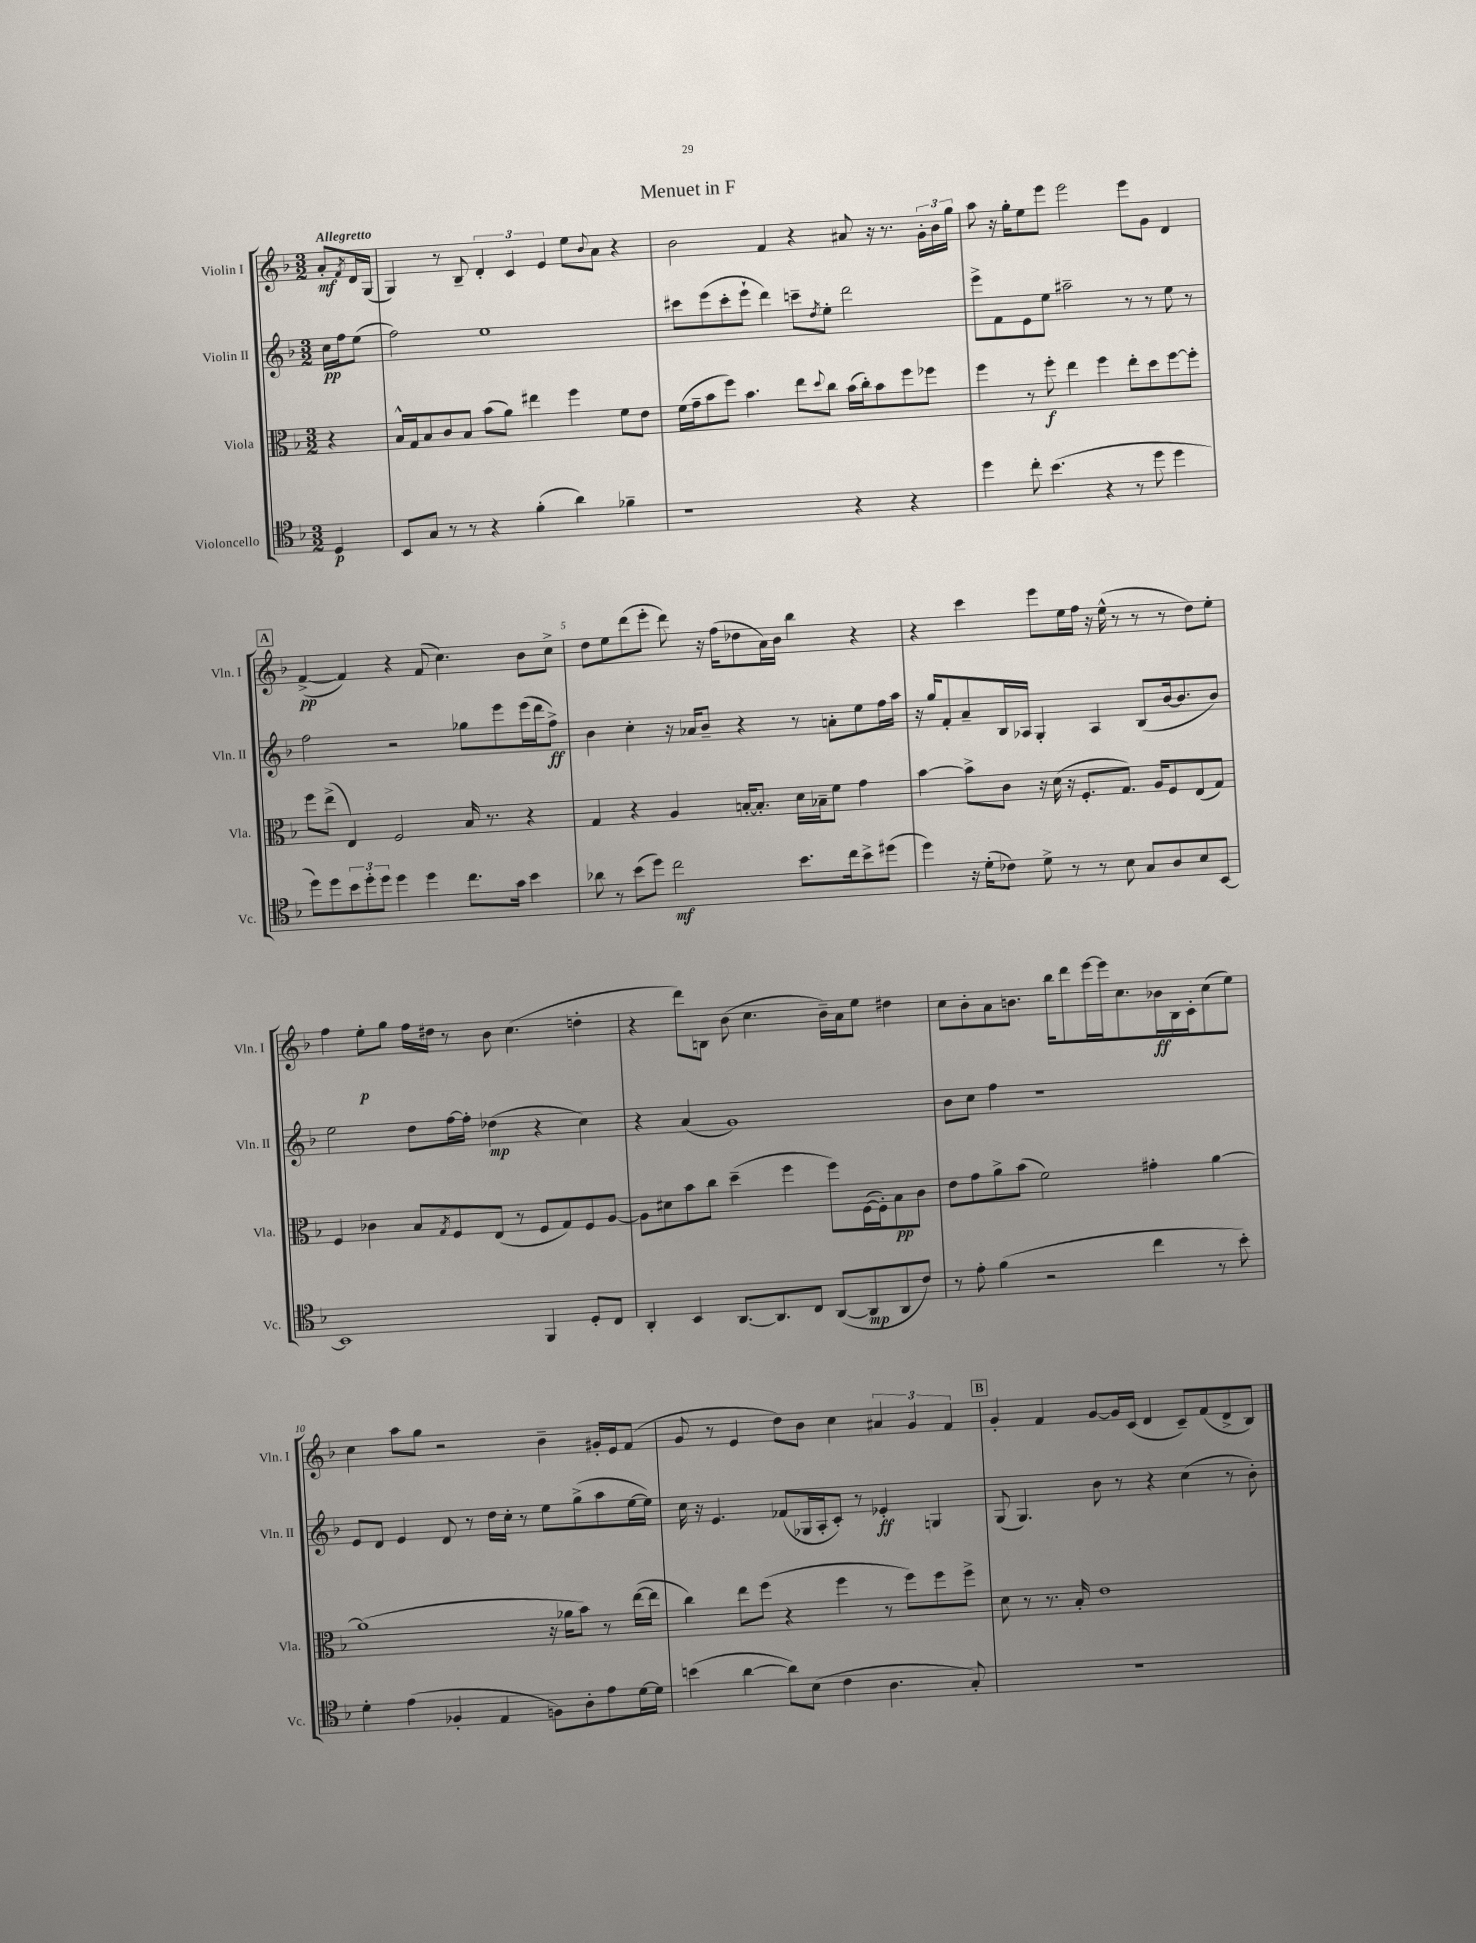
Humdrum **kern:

**kern	**kern	**kern	**kern
*staff4	*staff3	*staff2	*staff1
*clefC4	*clefC3	*clefG2	*clefG2
*k[b-]	*k[b-]	*k[b-]	*k[b-]
*M3/2	*M3/2	*M3/2	*M3/2
4D	4r	16cc	8a'
.	.	16ff	.
.	.	.	8qf
.	.	(8ee	16d
.	.	.	(16G
=	=	=	=
8BB-	16B-^^	2ff)	4G)
.	16G	.	.
8G	8B-	.	.
8r	8c	.	8r
8r	8B-	.	8B-~
4r	(8b-	1ee	6d'
.	8a)	.	.
.	.	.	6c
(4f'	4ee#	.	.
.	.	.	6e
4a)	4ff	.	8ee
.	.	.	8qqb-
.	.	.	8a
4f-~	8f	.	4r
.	8e	.	.
=	=	=	=
1r	(16f	8ccc#	2b-
.	16g~	.	.
.	8b-	(8eee	.
.	8ff)	8ccc#'	.
.	4.b-	8eee`	.
.	.	4ddd)	4f
.	8ee	8ccc~	4r
.	8qqdd	8qdd	.
.	8cc	8ee'	.
4r	(16b-	2ddd	8a#
.	16cc')	.	.
.	8b-	.	16r
.	.	.	8.r
4r	8ff	.	.
.	8ff-	.	24g'
.	.	.	24b-
.	.	.	24gg
=	=	=	=
4dd	4ff	8eee^	8aa
.	.	8f	16r
.	.	.	16gg'
8cc'	8r	8e	8ee
(4.b-	8ff'	8ee	8eee
.	4ee	2aa#~	2eee
4r	4ff	.	.
8r	8ee'	8r	8eee
8dd	8dd	8r	8g
4dd	[8ff	8ee	4d
.	8ff']	8r	.
=	=	=	=
8dd)	8ff	2ff	([4f^
8dd	(8ee^	.	.
12b-	4E)	.	4f])
12dd'	.	.	.
12dd	.	.	.
4dd	2F	2r	4r
4dd	.	.	(8f
.	.	.	4.cc)
8.cc	16B-	8gg-	.
.	8.r	.	.
.	.	8eee	.
16g	.	.	.
4b-	4r	(16eee	8b-
.	.	16ddd	.
.	.	8ff^)	8cc^
=	=	=	=
8a-	4G	4b-	8dd
8r	.	.	8ee
(8b-	4r	4cc'	(8ddd
8dd)	.	.	8eee'
2cc	4A	16r	8ddd)
.	.	16a-	.
.	.	8b-~	16r
.	.	.	(16ff
.	[16B'	4r	8dd-
.	8.B']	.	.
.	.	.	16a)
.	.	.	16b-
8.b-	16d	8r	4bb-
.	16B-~	.	.
.	8f	8a'	.
16cc	.	.	.
8b-^	4g	8ee	4r
(8dd#	.	16ff	.
.	.	16aa	.
=	=	=	=
4dd)	[4b-	16r	4r
.	.	16gg	.
.	.	8f'	.
16r	8b-^]	8a~	4ccc
(16d'	.	.	.
8c-)	8c	16B-	.
.	.	16A-	.
8d^	16r	4G'	8eee
.	(16d	.	.
8r	16r	.	16ee
.	8.F'	.	16ff
8r	.	4A-	16r
.	.	.	(16ee^^
8B-	8.G)	.	8r
8G	.	(8B-	8r
.	16A	.	.
8A	8F	[16b-	8r
.	.	8.b-]	.
8B-	(8E	.	8dd)
[8BB-	8G)	8b-)	8ee'
=	=	=	=
1BB-]	4F	2ee	4ff
.	4c-	.	8ee'
.	.	.	8gg
.	8B-	8dd	16ff
.	.	.	16dd#
.	8qG	.	.
.	8F	[16ff	8r
.	.	16ff']	.
.	(8E	(4dd-	8b-
.	8r	.	(4.cc
4FF	8F	4r	.
.	8G)	.	.
8D'	8F	4cc)	4dd'
8C	[8A	.	.
=	=	=	=
4AA'	8A]	4r	4r
.	8d#	.	.
4BB-	8b-	(4a	8ddd)
.	8cc	.	8B
[8.AA	(4dd~	1g)	(8b-
.	.	.	4.cc
8.AA]	.	.	.
.	4ff	.	.
8C	.	.	.
([8AA	8ff)	.	16b-~)
.	.	.	16a
8AA]	([16F	.	8ee
.	16F'])	.	.
8AA	8B-	.	4dd#
8c)	8c	.	.
=	=	=	=
8r	8e	8b-	8cc
8e'	8g	8cc	8b-'
(4f	8a^	4ff	8a
.	(8b-	.	8.b
2r	2f)	1r	.
.	.	.	16bb-
.	.	.	8ddd
.	.	.	[16eee
.	.	.	16eee]
.	.	.	8.cc
4cc	4g#'	.	.
.	.	.	16b-
.	.	.	16B-
.	.	.	16c'
8r	[4a	.	(8cc
8b-')	.	.	8ee)
=	=	=	=
4d'	(1a]	8e	4cc
.	.	8d	.
(4e	.	4e	8aa
.	.	.	8gg
4F-'	.	8d	2r
.	.	8r	.
4E	.	16dd	.
.	.	16cc'	.
.	.	8r	.
8F)	16r	8ee	4b-~
.	16a-	.	.
8A'	8b-)	(8gg^	.
8e	8r	8aa	16g#'
.	.	.	16e
[16d	([16ee	[16ee	(8f
16d]	16ee]	16ee])	.
=	=	=	=
(4b	4cc)	16cc	8g
.	.	16r	.
.	.	4.e	8r
[4a	8ee	.	4e
.	(8ff	.	.
8a])	4r	(8f-	8dd)
(8B-	.	16G-	8b-
.	.	16A'	.
4c	4ff	8c')	4cc
.	.	8r	.
4.A	8r	4e-'	6a#
.	8ff)	.	.
.	.	.	6g
.	8ff	4G	.
.	.	.	6f
8G')	8ff^	.	.
=	=	=	=
1.r	8d	(8G	4g'
.	8r	4.G)	.
.	8.r	.	4f
.	16B-'	.	.
.	1e	8b-	[8g
.	.	8r	16g]
.	.	.	(16c
.	.	4r	4d
.	.	(4cc	8c~)
.	.	.	(8f
.	.	8r	8d^
.	.	8b-')	8B-)
==	==	==	==
*-	*-	*-	*-
